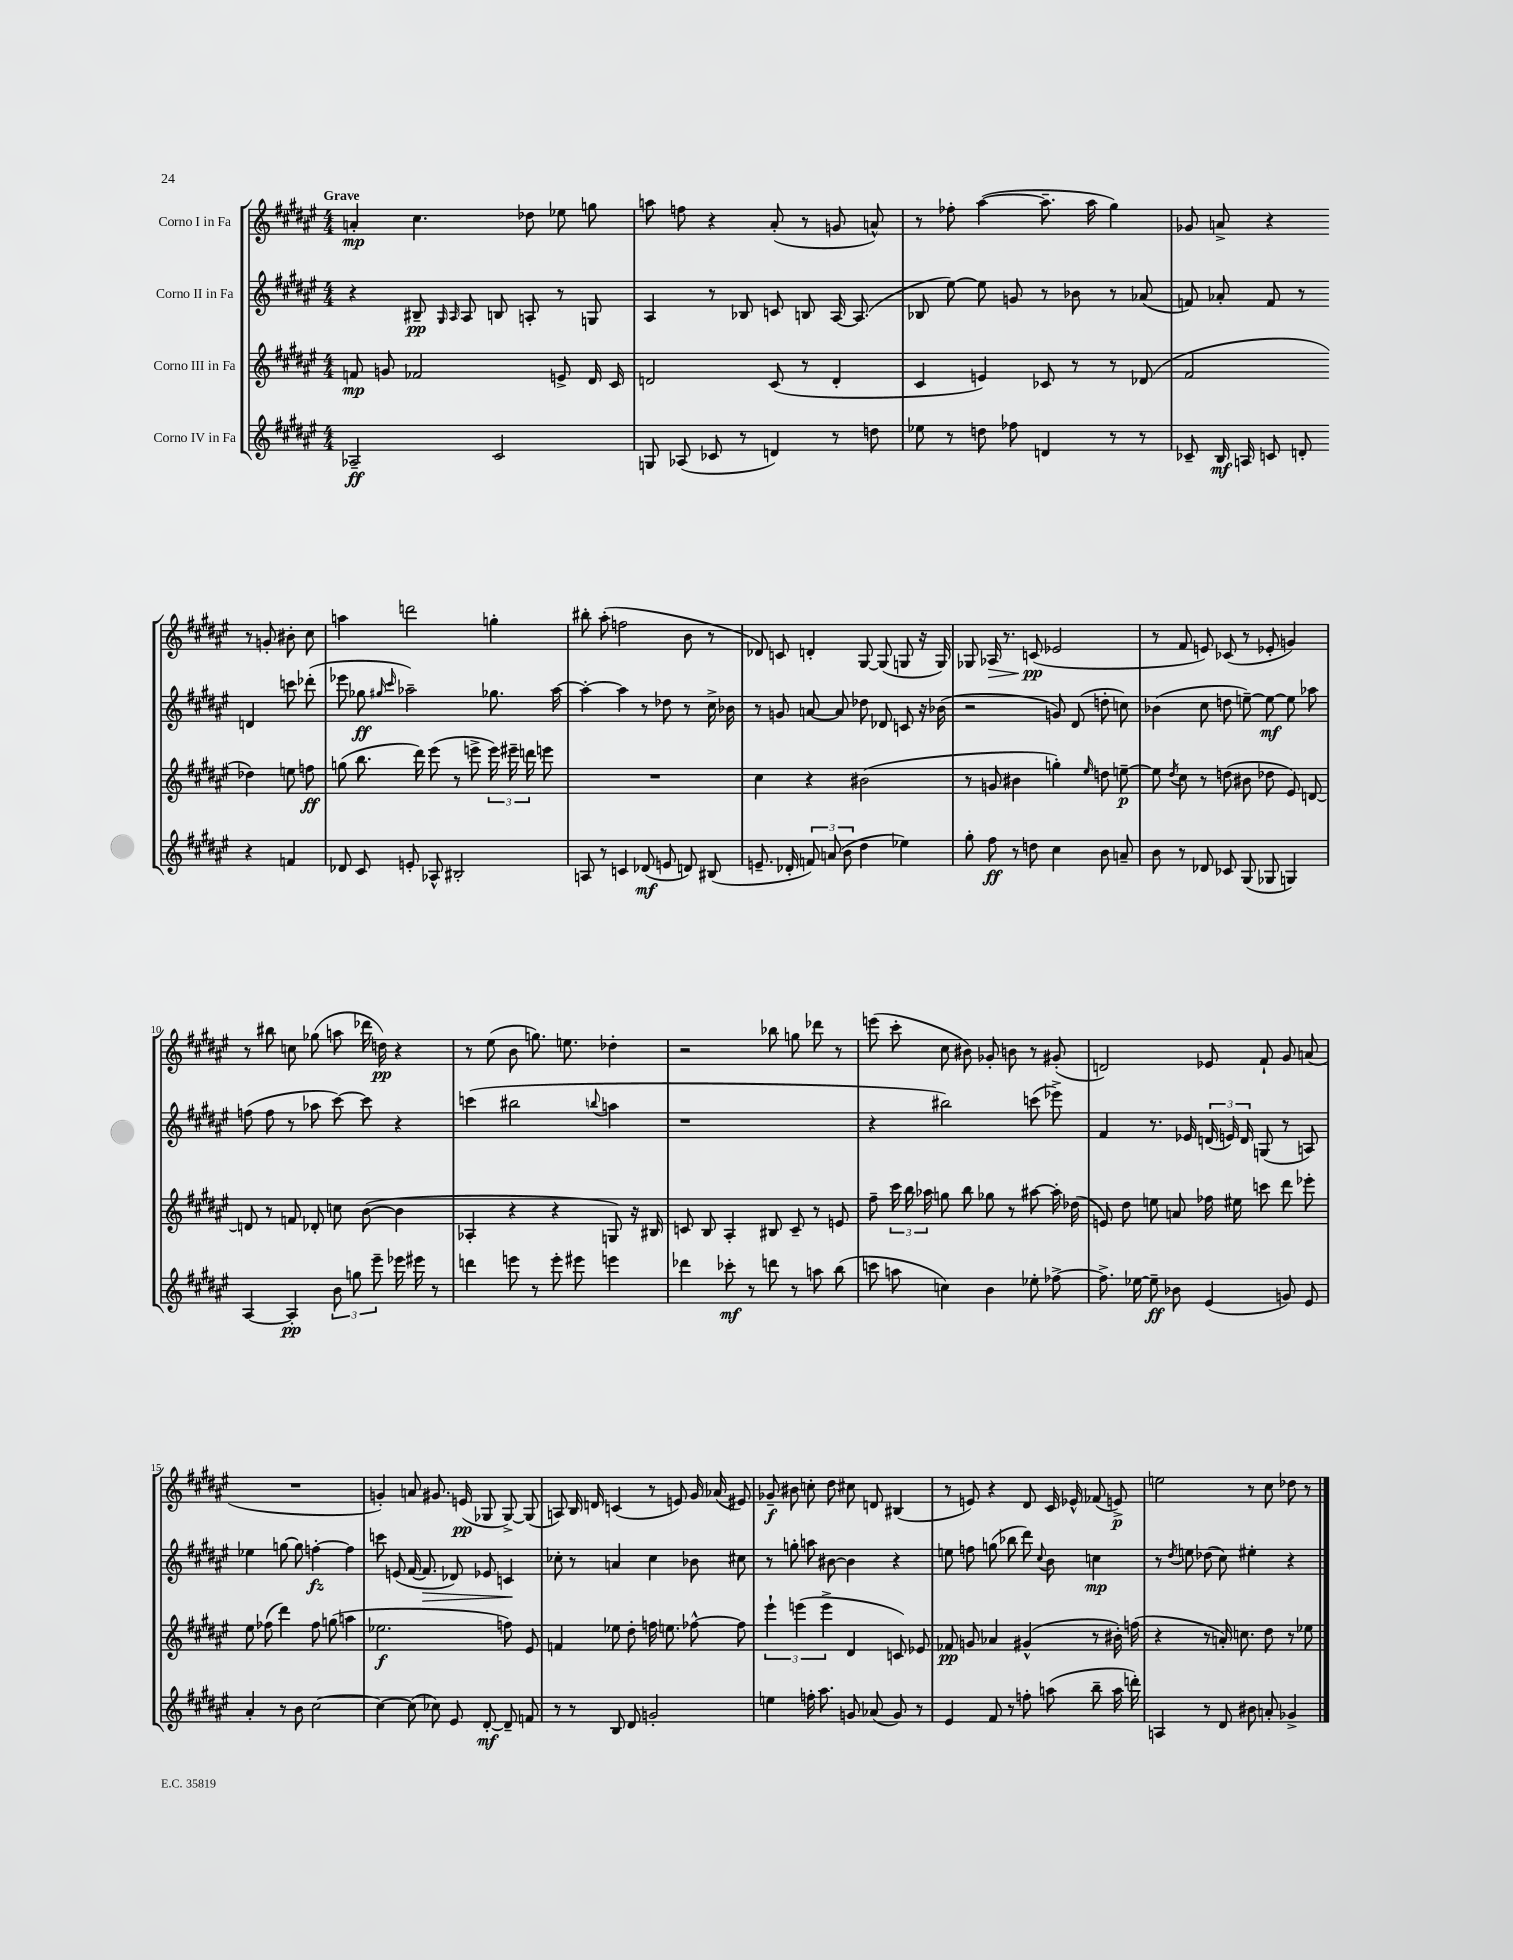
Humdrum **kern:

**kern	**kern	**kern	**kern
*staff4	*staff3	*staff2	*staff1
*clefG2	*clefG2	*clefG2	*clefG2
*k[f#c#g#d#a#e#]	*k[f#c#g#d#a#e#]	*k[f#c#g#d#a#e#]	*k[f#c#g#d#a#e#]
*M4/4	*M4/4	*M4/4	*M4/4
2A-~	8f	4r	4a'
.	8g	.	.
.	2f-	8B#~	4.cc#
.	.	16qqG#	.
.	.	16qqA#	.
.	.	8A#	.
2c#	.	8B	.
.	.	8A'	8dd-
.	8e^	8r	8ee-
.	16d#	8G	8gg
.	16c#	.	.
=	=	=	=
8G	2d	4A#	8aa
(8A-	.	.	8ff
8c-	.	8r	4r
8r	.	8B-	.
4d)	(8c#	8c	(8a#'
.	8r	8B	8r
8r	4d'	[16A#	8g
.	.	(8.A#]	.
8dd	.	.	8a^^)
=	=	=	=
8ee-	4c#	8B-	8r
8r	.	[8ee#)	8ff-'
8dd	4e)	8ee#]	([4aa#
8ff-	.	8g	.
4d	8c-	8r	8.aa#~]
.	8r	8b-	.
.	.	.	16aa#
8r	8r	8r	4gg#)
8r	(8d-	(8a-	.
=	=	=	=
8c-~	2f#	8f)	8g-
16B	.	8a-'	8a^
16A	.	.	.
8c	.	8f	4r
8d'	.	8r	.
4r	4dd-)	4d	8r
.	.	.	8g'
4f	8ee	8ccc	8b#'
.	8ff	(8ddd-'	8cc#
=	=	=	=
8d-	(8gg	8eee-	4aa
8c#	8.bb	8gg-	.
.	.	16qqgg#	.
.	.	16qqccc#	.
8e'	.	2aa-~)	2ddd
.	16ddd#)	.	.
8A-^^	(8eee#	.	.
2B#'	8r	.	.
.	8eee^	.	.
.	24eee)	8.gg-	4gg'
.	24eee#~	.	.
.	24ddd	.	.
.	8eee	.	.
.	.	[16aa-	.
=	=	=	=
8A	1r	4aa-'_	8bb#'
8r	.	.	(8aa#'
4c	.	4aa-]	2ff
(8d-	.	8r	.
8e	.	8dd-	.
8d)	.	8r	8b
(8B#	.	16cc#^	8r
.	.	16b-	.
=	=	=	=
8.e~	4cc#	8r	8d-)
.	.	8g	8c
16d-'	.	.	.
12f)	4r	[8a	4d'
(12a	.	.	.
.	.	8a]	.
12b	.	.	.
4dd#	(2b#	8dd-	[8G#
.	.	8d-	(8G#]
4ee-)	.	8c	8G
.	.	16r	16r
.	.	(16b-	16G)
=	=	=	=
8gg#'	8r	2r	8G-
8ff#	8g	.	16A-
.	.	.	8.r
8r	4b#	.	.
8dd	.	.	(8c
4cc#	4gg')	8g)	2e-
.	.	(8d#	.
.	16qqee#	.	.
8b	8dd	8dd'	.
8a~	[8ee~	8cc)	.
=	=	=	=
8b	8ee]	(4b-	8r
.	8qdd#	.	.
8r	8cc#	.	8f#
8d-	8r	8cc#	8e)
8c-	(8dd	8dd	(8c-
(8G#	8b#	[8ee~)	8r
8G-	8dd-	8ee_	8e-'
4G)	8e#)	8ee]	4g)
.	[8d	8aa-	.
=	=	=	=
[4A#	8d]	(8ff	8r
.	8r	8ff	8bb#
4A#']	8f	8r	8cc
.	8d-'	8aa-	(8gg-
12b	8cc	[8ccc#)	8aa
12gg	.	.	.
.	([8b	8ccc#]	16ddd-
12eee#~	.	.	.
.	.	.	16dd)
16eee-	4b]	4r	4r
16eee#	.	.	.
8r	.	.	.
=	=	=	=
4ddd	4A-'	(4ccc	8r
.	.	.	(8ee#
8eee	4r	2bb#	8b
8r	.	.	8.gg)
8eee'	4r	.	.
.	.	.	8.ee
8eee#	.	.	.
.	.	8qqbb	.
4eee	8G)	4aa	4dd-'
.	16r	.	.
.	16B#	.	.
=	=	=	=
4ddd-	8c	1r	2r
.	8B	.	.
8ccc-'	4A#'	.	.
8r	.	.	.
8ddd	8B#	.	8bb-
8r	8c~	.	8gg
8aa	8r	.	8ddd-
(8bb	8e	.	8r
=	=	=	=
8ccc	8ff#~	4r	(8eee
8aa	24ccc#	.	8ccc#'
.	24bb	.	.
.	24aa-	.	.
4cc)	8gg	2bb#)	8cc#
.	8bb	.	8b#)
4b	8gg-	.	8g-'
.	8r	.	8b
8ee-'	[8aa#	(8ccc	8r
[8ff-^	16aa#']	8eee-^)	(8g#'
.	(16dd-	.	.
=	=	=	=
8.ff-^]	8e)	4f#	2d)
.	8dd#	.	.
[16ee-	.	.	.
8ee-~]	8ee	8.r	.
8b-	8a	.	.
.	.	16e-	.
(4e#	16ff-	(24d	8e-
.	.	24e)	.
.	16ee#	.	.
.	.	24d	.
.	8ccc	(8G	8f#`
8g)	8ddd#	8r	8g#
8e#	8eee-'	8A)	(8a
=	=	=	=
4a#'	8ee#	4ee-	1r
.	(8ff-	.	.
8r	4ddd#)	[8gg	.
8b	.	8gg]	.
[2cc#	8ff-	[4ff'	.
.	(8gg	.	.
.	4aa	4ff]	.
=	=	=	=
4cc#_	2.ee-	8ccc	4g')
.	.	(8e	.
(8cc#]	.	[16f#	8a
.	.	8.f#]	.
8cc-)	.	.	8.g#
8e#	.	8d-)	.
.	.	.	(16e
[8d#'	.	8e-	8G-
8d#~]	8ff)	4c	[8G-^)
8f	8e#	.	(8G-]
=	=	=	=
8r	4f	8cc-'	8A)
8r	.	8r	16B
.	.	.	16d
8B	8ee-	4a	(4c
8d#	8dd#'	.	.
2g'	16ff	4cc-	8r
.	8.ee	.	.
.	.	.	8e)
.	[8ff-^^	8b-	16g#
.	.	.	(16a-
.	8ff-]	8cc#	8e#)
=	=	=	=
4ee	6eee#`	8r	8g-~
.	.	8gg'	8b#
.	(6eee	.	.
16ff'	.	8aa	8cc'
8.aa#	.	.	.
.	6eee^	.	.
.	.	[8b#	8dd#
8g	4d#	4b#]	8cc#
(8a-	.	.	8d
8g)	8c)	4r	(4B#
8r	8e-	.	.
=	=	=	=
4e#	8f-	8ee	8r
.	8g	8ff	8e)
8f#	4a-	(8gg	4r
8r	.	8bb-	.
8ff'	(4g#^^	8ddd#)	8d#
.	.	8qqcc#	.
(8aa	.	8b	16c#
.	.	.	16e-^^
8bb~	8r	4cc	(8f-
16aa	16b#')	.	8e^)
16ddd')	(16ff	.	.
=	=	=	=
4A	4r	8r	2ee
.	.	8qdd#	.
.	.	8ee	.
8r	8r	(8dd-	.
8d#	16a')	8cc#)	.
.	8.cc	.	.
8b#	.	4ee#'	8r
8a'	8dd#	.	8cc#
4g-^	8r	4r	8dd-
.	8ee-	.	8r
==	==	==	==
*-	*-	*-	*-
